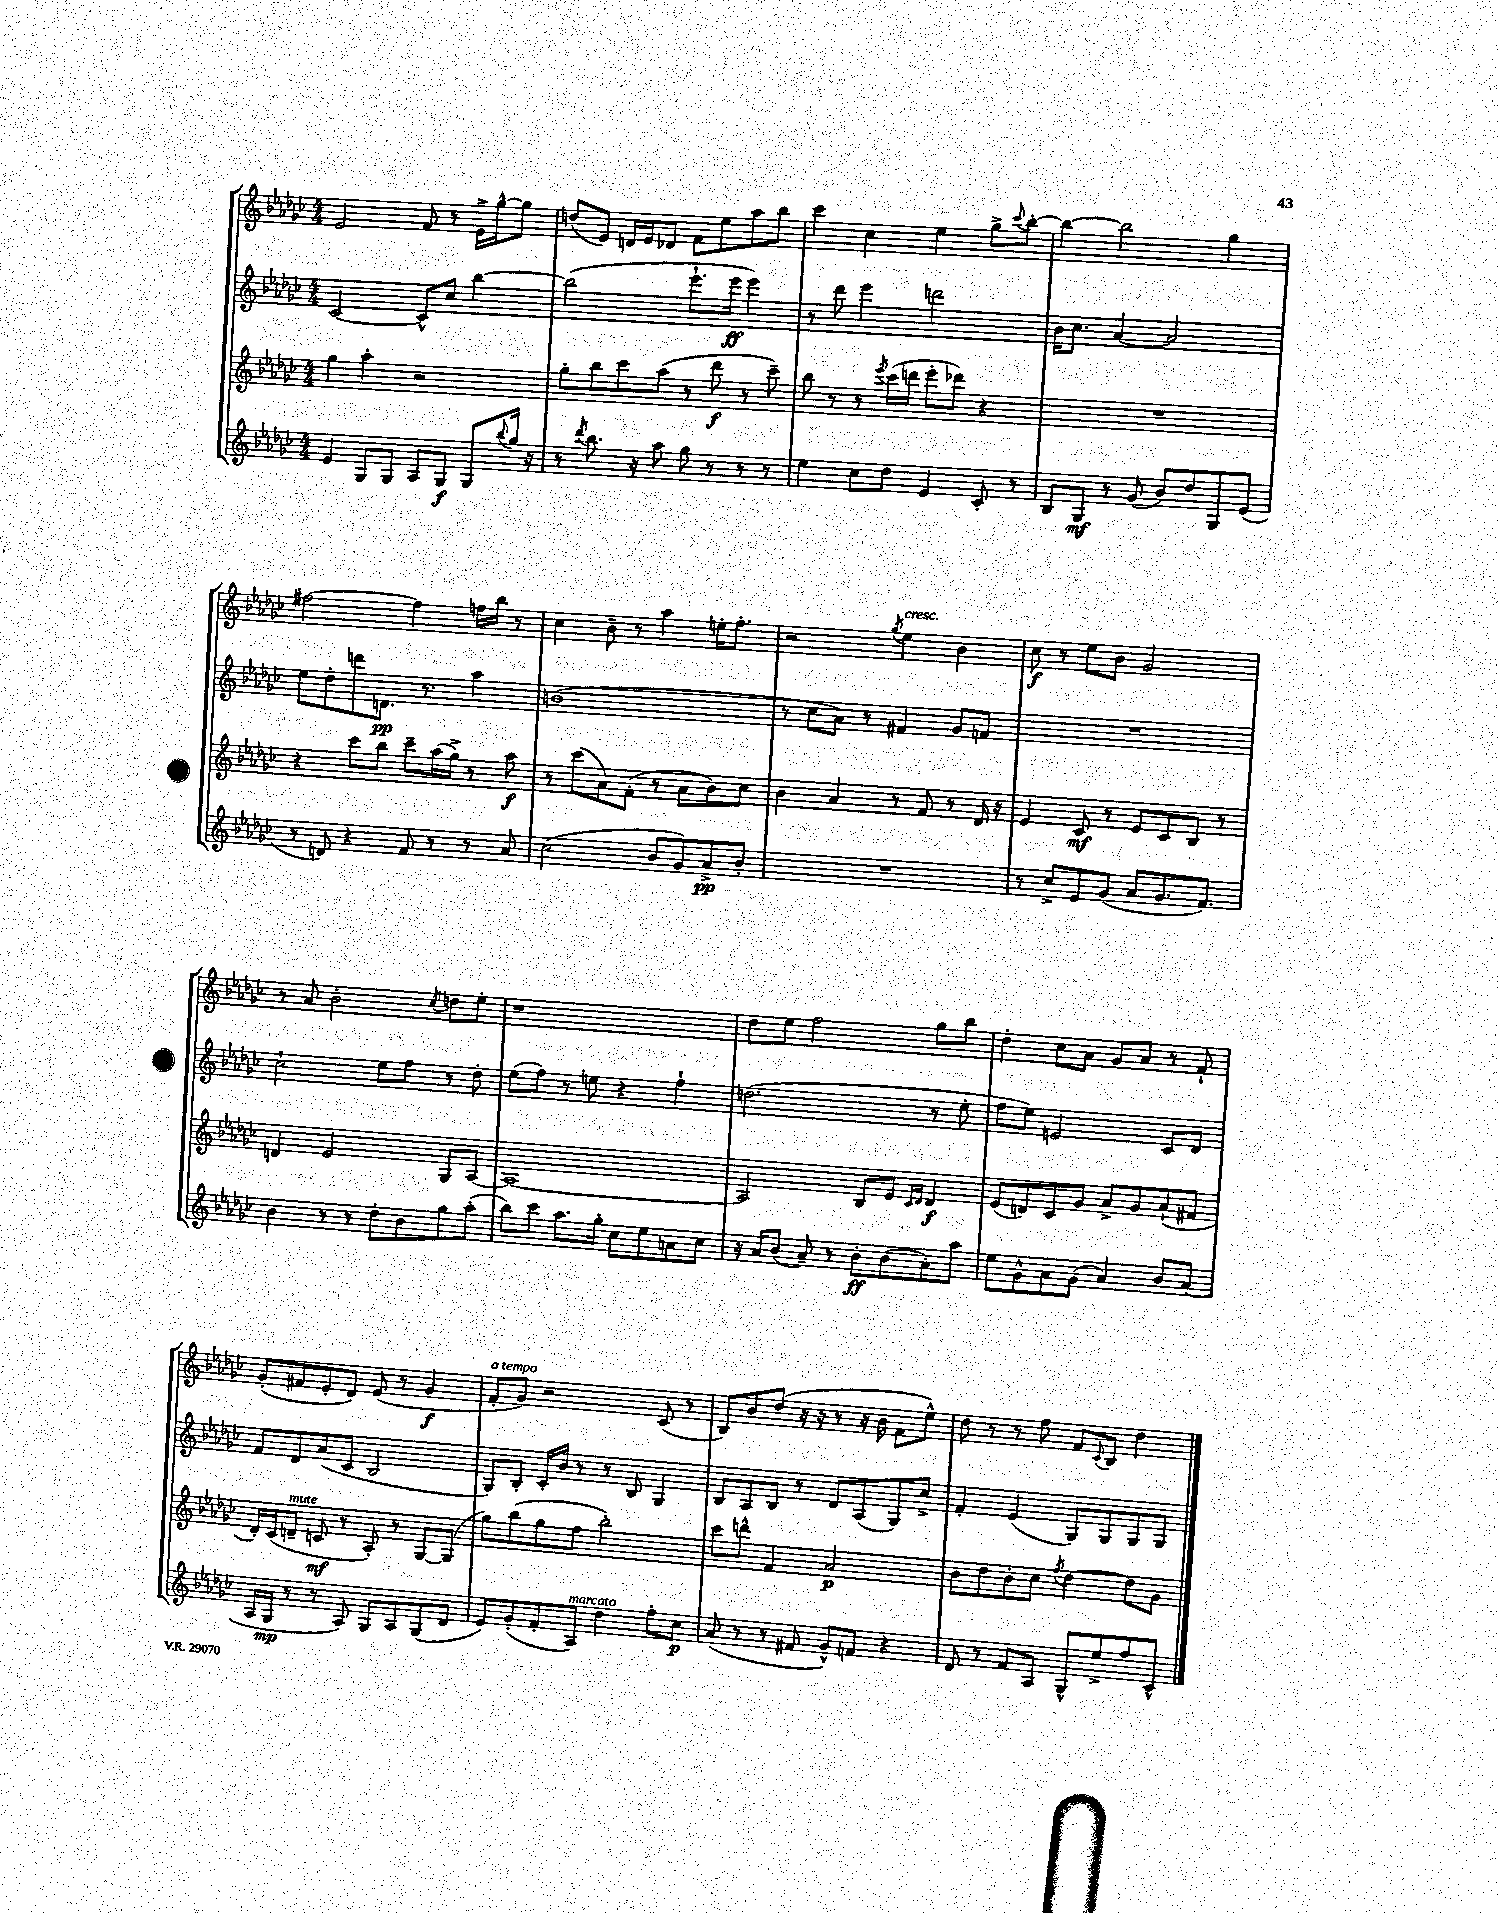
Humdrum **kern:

**kern	**dynam	**kern	**dynam	**kern	**dynam	**kern	**dynam
*part4	*part4	*part3	*part3	*part2	*part2	*part1	*part1
*staff4	*staff4	*staff3	*staff3	*staff2	*staff2	*staff1	*staff1
*clefG2	*	*clefG2	*	*clefG2	*	*clefG2	*
*k[b-e-a-d-g-c-]	*	*k[b-e-a-d-g-c-]	*	*k[b-e-a-d-g-c-]	*	*k[b-e-a-d-g-c-]	*
*M4/4	*	*M4/4	*	*M4/4	*	*M4/4	*
=4	=4	=4	=4	=4	=4	=4	=4
4e-/	.	4gg-\	.	[2c-/	.	2e-/	.
8G-/L	.	4aa-'\	.	.	.	.	.
8G-/J	.	.	.	.	.	.	.
8A-/L	.	2r	.	8c-^^/L]	.	8f/	.
8G-/J	f	.	.	8cc-/J	.	8r	.
8G-/L	.	.	.	[4bb-\	.	16e-^\LL	.
.	.	.	.	.	.	[16gg-^^\J	.
8qqbb-/	.	.	.	.	.	.	.
16gg-/Jk	.	.	.	.	.	8gg-\J]	.
16r	.	.	.	.	.	.	.
=5	=5	=5	=5	=5	=5	=5	=5
8r	.	8gg-'\L	.	(2bb-\]	.	(8ddn/L	.
8qddd-/	.	.	.	.	.	.	.
8.bb-\	.	8bb-\	.	.	.	8e-/J)	.
.	.	8ccc-\	.	.	.	16dn/LL	.
16r	.	.	.	.	.	16e-/J	.
8aa-\	.	(8aa-\J	.	.	.	8d-X/J	.
8gg-\	.	8r	.	8.eee-`\L	.	8f\L	.
8r	.	8ddd-\	f	.	.	8ee-\	.
.	.	.	.	16eee-\Jk	ff	.	.
8r	.	8r	.	4eee-\)	.	8aa-\	.
8r	.	8ccc-~\)	.	.	.	8bb-\J	.
=6	=6	=6	=6	=6	=6	=6	=6
4ee-\	.	8bb-\	.	8r	.	4ccc-\	.
.	.	8r	.	8ddd-\	.	.	.
8cc-\L	.	8r	.	4eee-\	.	4cc-\	.
.	.	8qeee-/	.	.	.	.	.
8dd-\J	.	(16ccc-\LL	.	.	.	.	.
.	.	16dddn\JJ	.	.	.	.	.
4e-/	.	8eee-'\L	.	2dddn\	.	4ee-\	.
.	.	8ddd-X\J)	.	.	.	.	.
8c-'/	.	4r	.	.	.	8gg-^\L	.
.	.	.	.	.	.	8qqccc-/	.
8r	.	.	.	.	.	[8bb-'\J	.
=7	=7	=7	=7	=7	=7	=7	=7
8B-/L	.	1r	.	16b-\KL	.	4bb-\_	.
.	.	.	.	8.cc-\J	.	.	.
8G-/J	mf	.	.	.	.	.	.
8r	.	.	.	[4a-/	.	2bb-\]	.
(8g-/	.	.	.	.	.	.	.
8b-/L)	.	.	.	2a-/]	.	.	.
8dd-/	.	.	.	.	.	.	.
8G-/	.	.	.	.	.	4gg-\	.
(8e-/J	.	.	.	.	.	.	.
!!LO:LB:g=z
=8	=8	=8	=8	=8	=8	=8	=8
8r	.	4r	.	8ee-\L	.	[2ff#X\	.
8dn/)	.	.	.	8dd-'\	.	.	.
4r	.	8ccc-\L	.	8dddn\	.	.	.
.	.	8bb-\J	.	8.dn\J	pp	.	.
8f/	.	8ccc-~\L	.	.	.	4ff#\]	.
.	.	.	.	8.r	.	.	.
8r	.	(16aa-\L	.	.	.	.	.
.	.	16gg-^\JJ)	.	.	.	.	.
8r	.	8r	.	4aa-\	.	16ffn\LL	.
.	.	.	.	.	.	16bb-\JJ	.
8a-/	.	8aa-\	f	.	.	8r	.
=9	=9	=9	=9	=9	=9	=9	=9
(2cc-\	.	8r	.	(1bn	.	4cc-\	.
.	.	(8ccc-\L	.	.	.	.	.
.	.	8a-\)	.	.	.	8b-~\	.
.	.	(8f'\J	.	.	.	8r	.
8b-/L	.	8r	.	.	.	4aa-\	.
8g-/)	.	8a-\L	.	.	.	.	.
8a-^/	pp	8b-\)	.	.	.	16een'\KL	.
.	.	.	.	.	.	8.ff'\J	.
8b-'/J	.	8cc-\J	.	.	.	.	.
=10	=10	=10	=10	=10	=10	=10	=10
1r	.	4b-\	.	8r	.	2r	.
.	.	.	.	8cc-\L	.	.	.
.	.	4a-/	.	8a-\J)	.	.	.
.	.	.	.	8r	.	.	.
.	.	.	.	.	.	8qgg-/	.
!	!	!	!	!	!	!LO:TX:a:i:t=cresc.	!
.	.	8r	.	4f#X/	.	4ee-\	.
.	.	8f/	.	.	.	.	.
.	.	8r	.	8g-/L	.	4b-\	.
.	.	16d-/	.	8fn/J	.	.	.
.	.	16r	.	.	.	.	.
=11	=11	=11	=11	=11	=11	=11	=11
8r	.	4e-/	.	1r	.	8cc-\	f
8cc-^/L	.	.	.	.	.	8r	.
8e-/	.	8c-/	mf	.	.	8ee-\L	.
(8g-/J	.	8r	.	.	.	8b-\J	.
8a-/L	.	8e-/L	.	.	.	2g-/	.
8.g-/	.	8c-/	.	.	.	.	.
.	.	8B-/J	.	.	.	.	.
8.f/J)	.	.	.	.	.	.	.
.	.	8r	.	.	.	.	.
!!LO:LB:g=z
=12	=12	=12	=12	=12	=12	=12	=12
4b-\	.	4dn/	.	2cc-`\	.	8r	.
.	.	.	.	.	.	8a-/	.
8r	.	2e-/	.	.	.	2b-'\	.
8r	.	.	.	.	.	.	.
8dd-'\L	.	.	.	8ee-\L	.	.	.
8b-\	.	.	.	8ff\J	.	.	.
.	.	.	.	.	.	8qcc-/	.
8gg-\	.	8G-/L	.	8r	.	8ddn\L	.
(8aa-'\J	.	[8A-/J	.	8dd-'\	.	8ee-'\J	.
=13	=13	=13	=13	=13	=13	=13	=13
8bb-\L)	.	1A-_	.	(8ee-\L	.	1r	.
8ccc-\J	.	.	.	8ff\J)	.	.	.
8.aa-\L	.	.	.	8r	.	.	.
.	.	.	.	8een\	.	.	.
16gg-'\Jk	.	.	.	.	.	.	.
8cc-\L	.	.	.	4r	.	.	.
8ee-\	.	.	.	.	.	.	.
8an\	.	.	.	4ff`\	.	.	.
8cc-\J	.	.	.	.	.	.	.
=14	=14	=14	=14	=14	=14	=14	=14
16r	.	2A-/]	.	(2.ddn\	.	8dd-\L	.
16a-/KL	.	.	.	.	.	.	.
(8b-/J	.	.	.	.	.	8ee-\J	.
8a-~/)	.	.	.	.	.	2ff\	.
8r	.	.	.	.	.	.	.
8b-'\L	ff	8B-/L	.	.	.	.	.
(8b-\	.	8e-/J	.	.	.	.	.
.	.	16qqc-/LL	.	.	.	.	.
.	.	16qqd-/JJ	.	.	.	.	.
8a-'\)	.	4d-/	f	8r	.	8gg-\L	.
8aa-\J	.	.	.	8ee-'\	.	8bb-\J	.
=15	=15	=15	=15	=15	=15	=15	=15
8ee-\L	.	(8e-/L	.	8ff\L	.	4dd-'\	.
8g-^^\	.	8dn/)	.	8ee-\J)	.	.	.
8a-\	.	8c-/	.	2en/	.	8cc-\L	.
(8g-\J	.	8g-/J	.	.	.	8a-\J	.
4a-/)	.	8a-^/L	.	.	.	8g-/L	.
.	.	8g-/	.	.	.	8a-/J	.
8b-/L	.	(8a-`/	.	8c-/L	.	8r	.
(8a-/J	.	8f#X/J	.	8d-/J	.	8f`/	.
!!LO:LB:g=z
=16	=16	=16	=16	=16	=16	=16	=16
16A-/LL	.	16d-'/LL)	.	8f/L	.	(8g-'/L	.
16G-/JJ	mp	(16c-/J	.	.	.	.	.
!	!	!LO:TX:a:i:t=mute	!	!	!	!	!
8r	.	8dn~/J	.	8d-/	.	8f#X/	.
8r	.	8cn/	mf	(8a-/	.	8e-'/	.
8A-/)	.	8r	.	8c-/J	.	8d-/J)	.
8G-/L	.	8A-'/)	.	2B-/	.	(8e-/	.
8A-/	.	8r	.	.	.	8r	.
(8G-/	.	[8G-/L	.	.	.	4g-/	f
8d-/J	.	(8G-/J]	.	.	.	.	.
=17	=17	=17	=17	=17	=17	=17	=17
!	!	!	!	!	!	!LO:TX:a:i:t=a tempo	!
8e-/L)	.	8gg-\L)	.	8G-/L)	.	8f'/L	.
(8g-'/	.	(8bb-\	.	8B-'/J	.	8g-/J)	.
8f'/	.	8gg-\	.	16c-'/LL	.	2r	.
.	.	.	.	16b-/JJ	.	.	.
!LO:TX:a:i:t=marcato	!	!	!	!	!	!	!
8A-/J)	.	8ff\J	.	8r	.	.	.
4dd-\	.	2bb-'\)	.	8r	.	.	.
.	.	.	.	8B-/	.	.	.
8ff'\L	.	.	.	4G-/	.	(8c-/	.
8cc-\J	p	.	.	.	.	8r	.
=18	=18	=18	=18	=18	=18	=18	=18
(8a-/	.	8ccc-\L	.	8B-/L	.	8B-/L)	.
8r	.	8dddn^^\J	.	8A-/	.	8b-/	.
8r	.	4f/	.	8B-/J	.	(8dd-/J	.
8f#X/	.	.	.	8r	.	16r	.
.	.	.	.	.	.	16r	.
8g-^^/L)	.	2a-/	p	8d-/L	.	8r	.
8fn/J	.	.	.	(8A-/	.	16r	.
.	.	.	.	.	.	16b-\	.
4r	.	.	.	8G-/)	.	8f\L	.
.	.	.	.	8cc-^/J	.	8ee-^^\J)	.
=19	=19	=19	=19	=19	=19	=19	=19
8d-/	.	8b-\L	.	4f'/	.	8dd-\	.
8r	.	8dd-\	.	.	.	8r	.
8f/L	.	8b-'\	.	(4e-/	.	8r	.
8A-/J	.	8cc-\J	.	.	.	8ff\	.
.	.	8qff/	.	.	.	.	.
8G-^^/L	.	[4dd-\	.	8G-/L)	.	8f/L	.
.	.	.	.	.	.	8qqc-/	.
8ee-^/	.	.	.	8G-/	.	8B-/J	.
8ff/	.	8dd-\L]	.	8G-/	.	4dd-\	.
8c-^^/J	.	8g-\J	.	8G-/J	.	.	.
==	==	==	==	==	==	==	==
*-	*-	*-	*-	*-	*-	*-	*-
